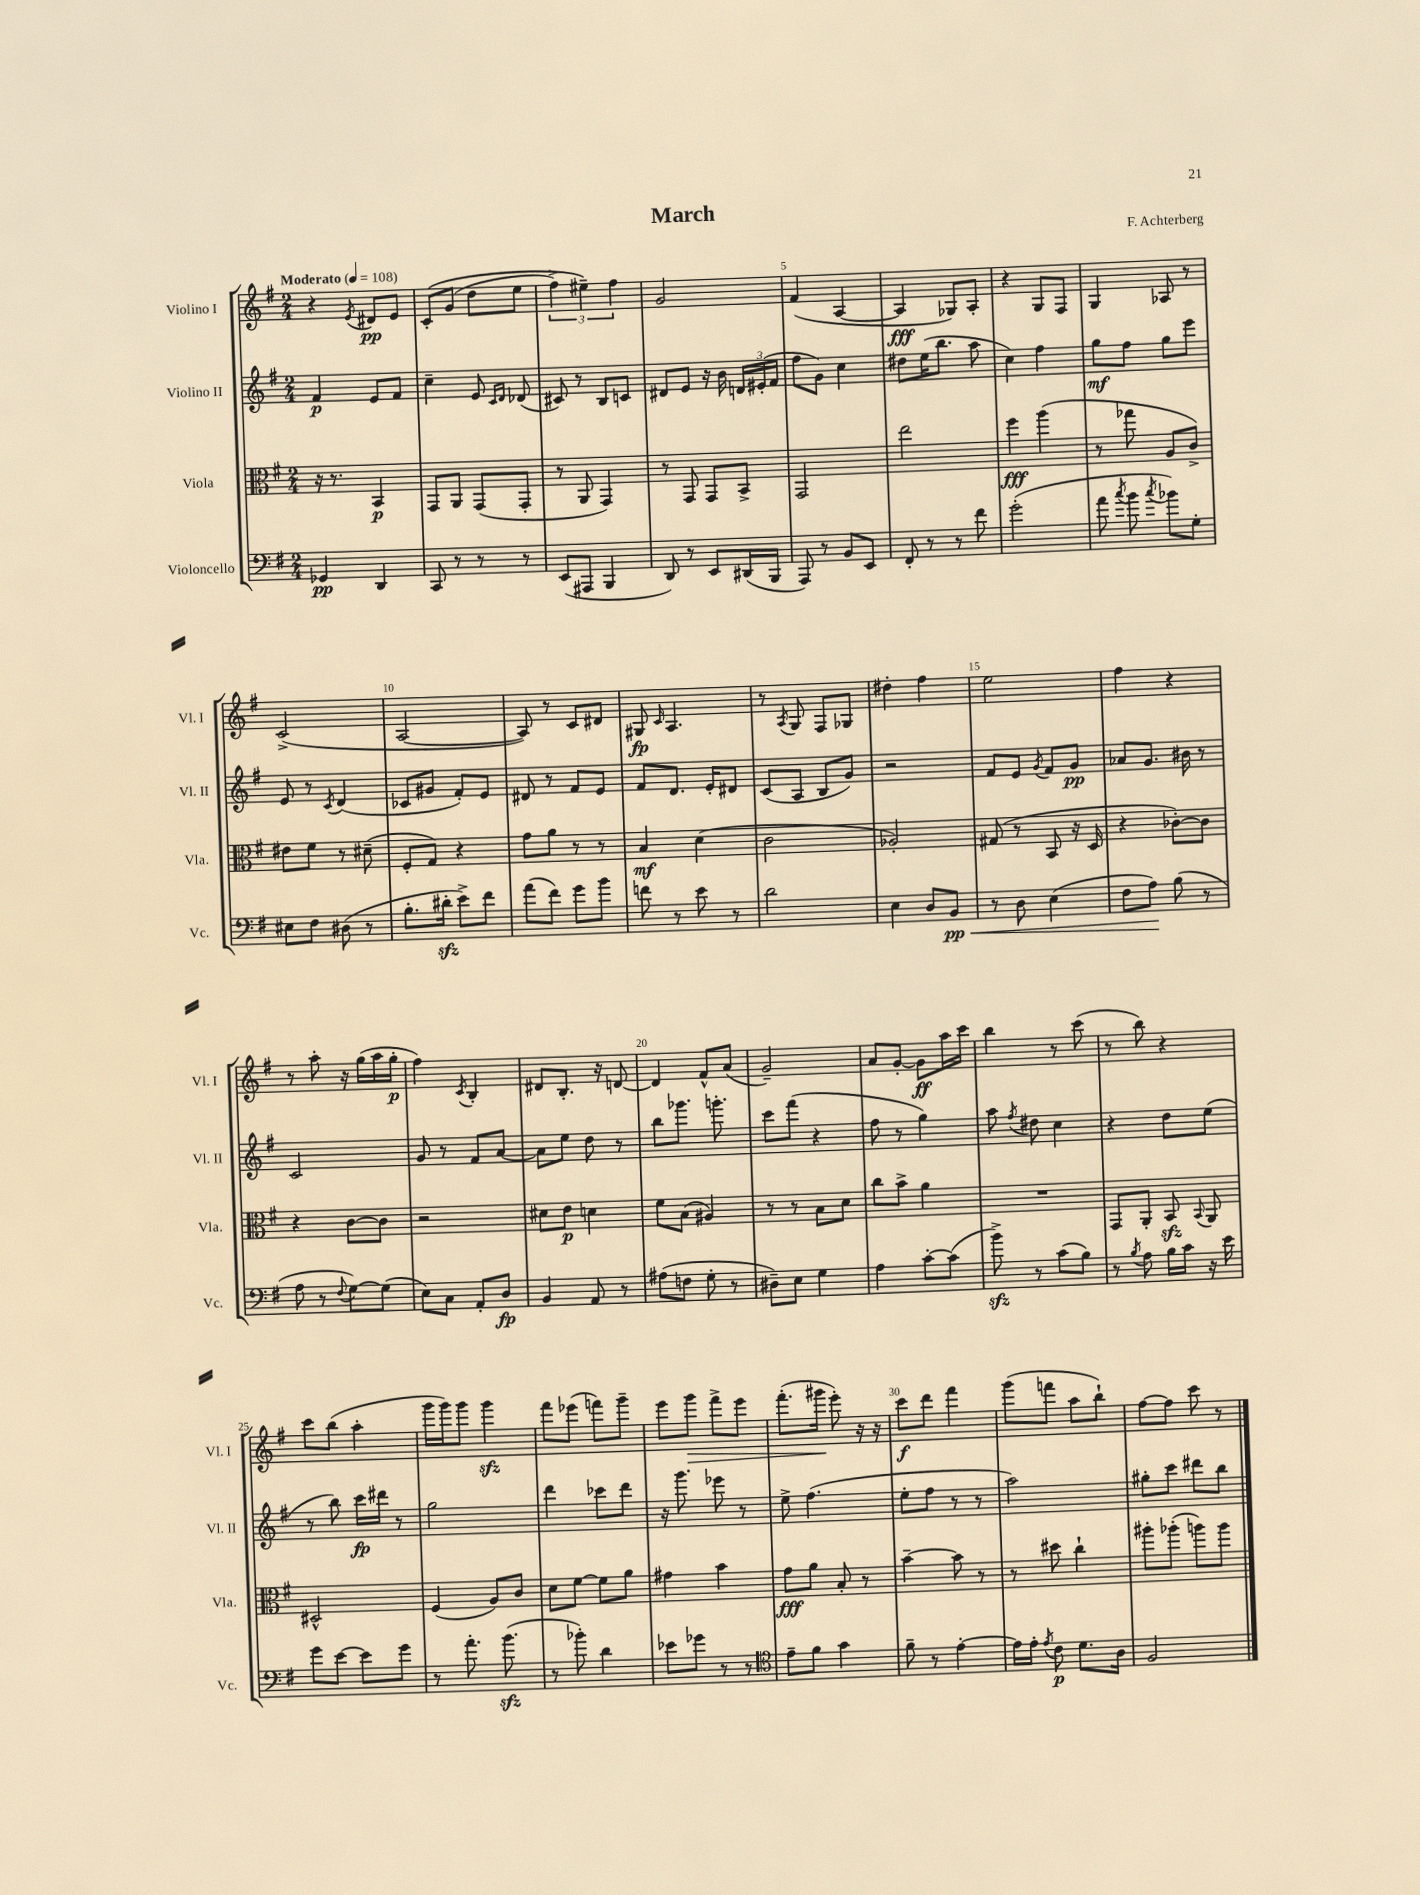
\header { title = "March" composer = "F. Achterberg" }
<<
\new StaffGroup <<
\new Staff = "s0" \with { instrumentName = "Violino I" shortInstrumentName = "Vl. I" } {
    \clef treble \key g \major \numericTimeSignature \time 2/4 \tempo "Moderato" 4 = 108
    \autoBeamOff r4 \acciaccatura { e'8 } dis'8[\pp e'8] |
    c'8[-.\( g'8]( d''8[ e''8] |
    \tuplet 3/2 { fis''4->) eis''4--\) fis''4 } |
    g'2 |
    fis'4( a4~ |
    a4\fff ges8[) a8]-. |
    r4 g8[ fis8] |
    g4 aes8 r8 |
    c'2->( |
    a2~ |
    a8) r8 c'8[ dis'8] |
    gis8\fp \grace { c'16 } a4. |
    r8 \acciaccatura { a8 } g8 fis8[ ges8] |
    dis''4-. fis''4 |
    e''2 |
    fis''4 r4 |
    r8 a''8-. r16 g''16[( a''16 g''16]-.\p |
    fis''4) \acciaccatura { c'8 } b4-. |
    dis'8[ b8.]-. r16 d'8~ |
    d'4 fis'8[-^ a'8]( |
    g'2--) |
    a'8[ g'8]~-. g'8[\ff a''16 c'''16] |
    b''4 r8 c'''8( |
    r8 b''8) r4 |
    c'''8[ b''8]( a''4-. |
    g'''16[ g'''16) g'''8] g'''4\sfz |
    fis'''8[ ees'''8]( f'''8[) g'''8]-- |
    e'''8[ g'''8]\> fis'''8[-> e'''8] |
    fis'''8.[-.( gis'''16]\! e'''8-.) r16 r16 |
    c'''8[\f d'''8] fis'''4 |
    g'''8[( f'''8] a''8[ b''8]-!) |
    fis''8[~ fis''8] c'''8 r8 \bar "|." |
}
\new Staff = "s1" \with { instrumentName = "Violino II" shortInstrumentName = "Vl. II" } {
    \clef treble \key g \major \numericTimeSignature \time 2/4
    \autoBeamOff fis'4\p e'8[ fis'8] |
    c''4-- e'8 \grace { c'16[ d'16] } des'8( |
    cis'8) r8 b8[ c'8] |
    dis'8[ e'8] r16 b'16 \tuplet 3/2 { d'16[ eis'16-.( fis'16] } |
    fis''8[ g'8]) c''4 |
    dis''8[ e''16( b''8.] a''8 |
    c''4) fis''4 |
    g''8[\mf fis''8] g''8[ e'''8] |
    e'8 r8 \acciaccatura { c'8 } d'4( |
    ces'8[ gis'8] fis'8[-.) e'8] |
    dis'8 r8 fis'8[ e'8] |
    fis'8[ d'8.] e'16[-. dis'8] |
    c'8[( a8] b8[ g'8]) |
    r2 |
    fis'8[ e'8] \acciaccatura { g'8 } fis'8[ g'8]\pp |
    aes'8[ g'8.] bis'16 r8 |
    c'2 |
    g'8 r8 fis'8[ a'8]~ |
    a'8[ e''8] d''8 r8 |
    b''8[ ges'''8.] g'''8.-. |
    c'''8[ fis'''8]( r4 |
    fis''8 r8 g''4) |
    a''8 \acciaccatura { fis''8 } dis''8 c''4 |
    r4 d''8[ e''8]( |
    r8 b''8) c'''16[\fp dis'''16] r8 |
    g''2 |
    d'''4 ces'''8[ d'''8] |
    r16 g'''8. ees'''8 r8 |
    e''8-> fis''4.( |
    e''8[-. fis''8] r8 r8 |
    a''2) |
    gis''8[-. c'''8] dis'''8[ b''8] \bar "|." |
}
\new Staff = "s2" \with { instrumentName = "Viola" shortInstrumentName = "Vla." } {
    \clef alto \key g \major \numericTimeSignature \time 2/4
    \autoBeamOff r16 r8. b,4\p |
    g,8[ a,8] g,8[( g,8]-. |
    r8 a,8 g,4) |
    r8 g,8 g,8[ b,8]-> |
    g,2 |
    e''2 |
    fis''4\fff a''4( |
    r8 ges''8 a8[ c'8]->) |
    eis'8[ fis'8] r8 dis'8--( |
    fis8[-. g8]) r4 |
    g'8[ a'8] r8 r8 |
    b4\mf d'4( |
    c'2 |
    aes2-.) |
    gis8( r8 b,8 r16 d16 |
    r4 ces'8[~-.) ces'8] |
    r4 c'8[~ c'8] |
    r2 |
    dis'8[ e'8]\p d'4 |
    fis'8[ b8]( ais4) |
    r8 r8 b8[ d'8] |
    c''8[ b'8]-> a'4 |
    R2 |
    g,8[ a,8]-. b,8\sfz \appoggiatura { b,8 } a,8 |
    dis2-^ |
    fis4( a8[) c'8] |
    d'8[ fis'8]~ fis'8[ a'8] |
    gis'4 b'4 |
    g'8[\fff a'8] b8-. r8 |
    b'4~-- b'8 r8 |
    r8 dis''8 c''4-! |
    ais''8[-. aes''8]-.( a''8[) a''8] \bar "|." |
}
\new Staff = "s3" \with { instrumentName = "Violoncello" shortInstrumentName = "Vc." } {
    \clef bass \key g \major \numericTimeSignature \time 2/4
    \autoBeamOff ges,4\pp d,4 |
    c,8 r8 r8 r8 |
    e,8[( ais,,8] b,,4 |
    d,8) r8 e,8[ dis,16( b,,16] |
    a,,8) r8 b,8[ e,8] |
    fis,8-. r8 r8 fis'8 |
    g'2-.( |
    a'8 \acciaccatura { c''8 } b'8 \acciaccatura { c''8 } bes'8[) g8]-. |
    eis8[ fis8] dis8( r8 |
    b8.[-. dis'16]-.\sfz e'8[->) fis'8] |
    a'8[( fis'8]) g'8[ b'8] |
    f'8 r8 e'8 r8 |
    d'2 |
    e4 d8[ b,8]\pp\< |
    r8 d8 e4( |
    fis8[ a8]\!) b8( r8 |
    a8 r8 \appoggiatura { fis8 } g8[~) g8]( |
    e8[) c8] a,8[-. d8]\fp |
    b,4 a,8 r8 |
    ais8[( f8] g8-. r8 |
    dis8[--) e8] g4 |
    a4 c'8[~-. c'8]( |
    b'8->\sfz) r8 c'8[( b8]) |
    r8 \acciaccatura { b8 } a8 b16[ c'16] r16 e'16 |
    g'8[ e'8]~ e'8[ g'8] |
    r8 a'8.-. b'8.\sfz( |
    r8 bes'8-.) d'4 |
    ees'8[ ges'8] r8 r8 |
    \clef tenor e'8[-- fis'8] g'4 |
    fis'8-- r8 e'4~-. |
    e'16[ e'16]-. \acciaccatura { e'8 } c'8\p d'8.[ a16] |
    fis2 \bar "|." |
}
>>
>>
\layout { \context { \Score \override BarNumber.break-visibility = ##(#f #t #t) barNumberVisibility = #(every-nth-bar-number-visible 5) } }
